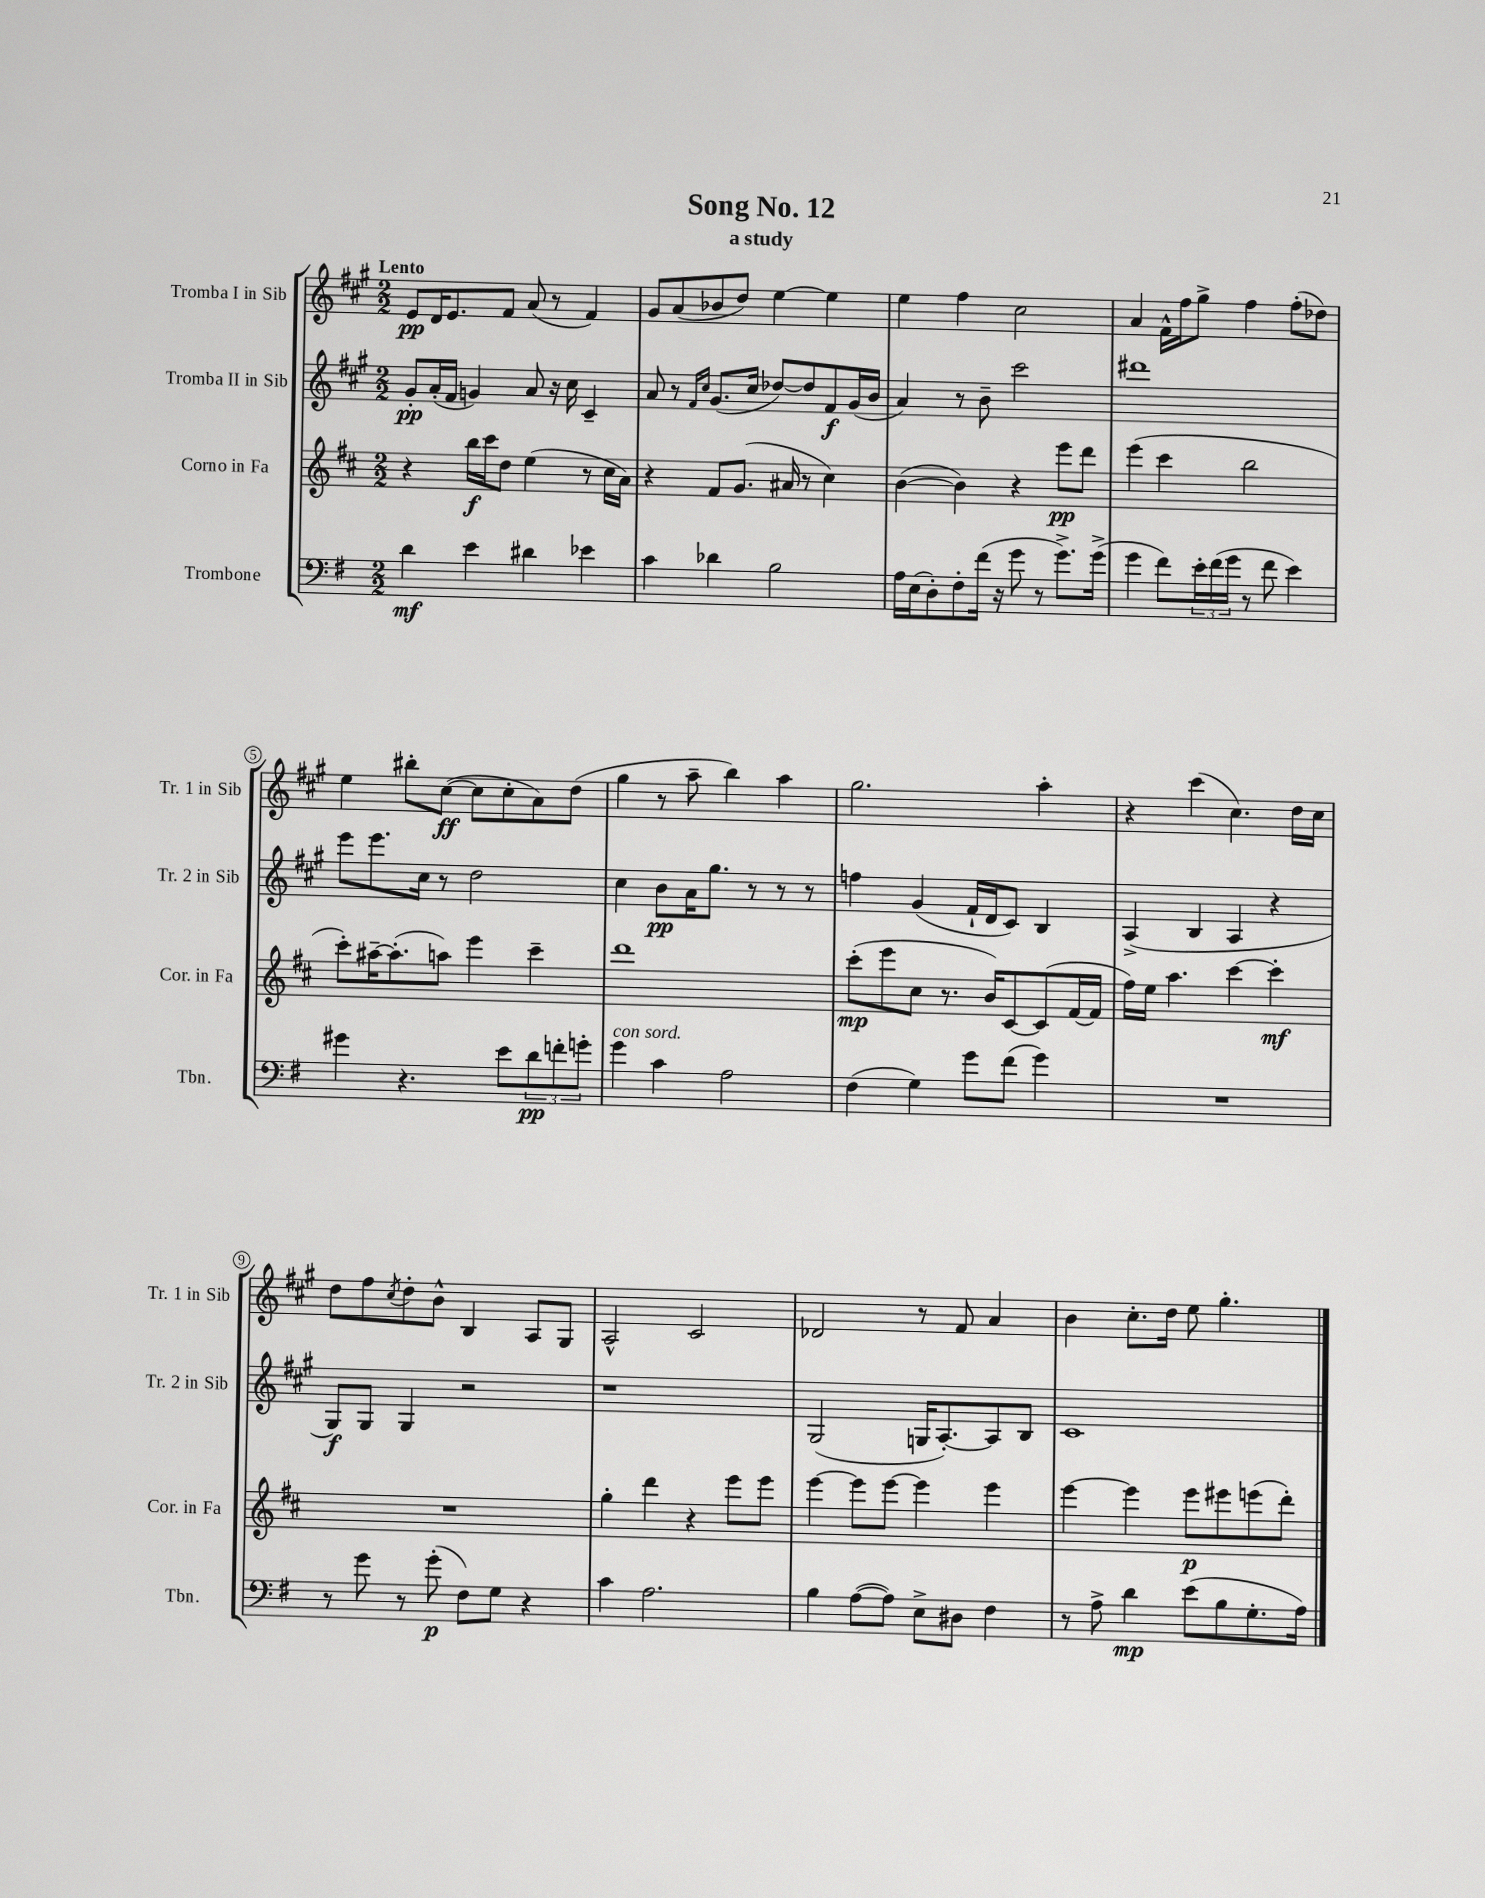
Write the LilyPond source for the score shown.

\header { title = "Song No. 12" subtitle = "a study" }
<<
\new StaffGroup <<
\new Staff = "s0" \with { instrumentName = "Tromba I in Sib" shortInstrumentName = "Tr. 1 in Sib" } {
    \clef treble \key a \major \numericTimeSignature \time 2/2 \tempo "Lento"
    e'8\pp d'16 e'8. fis'8 a'8( r8 fis'4) |
    gis'8 a'8( bes'8 d''8) e''4~ e''4 |
    e''4 fis''4 cis''2 |
    a'4 fis'16-^ fis''16 gis''8-> fis''4 fis''8-.( des''8) |
    e''4 bis''8-. cis''8~\ff( cis''8 cis''8-. a'8) d''8( |
    gis''4 r8 a''8-- b''4) a''4 |
    gis''2. a''4-. |
    r4 cis'''4( cis''4.) d''16 cis''16 |
    d''8 fis''8 \acciaccatura { cis''8 } d''8-. b'8-^ b4 a8 gis8 |
    a2-^ cis'2 |
    des'2 r8 fis'8 a'4 |
    b'4 cis''8.-. d''16 e''8 gis''4.-. \bar "|." |
}
\new Staff = "s1" \with { instrumentName = "Tromba II in Sib" shortInstrumentName = "Tr. 2 in Sib" } {
    \clef treble \key a \major \numericTimeSignature \time 2/2
    gis'8-.\pp a'16-.( fis'16 g'4) a'8 r16 cis''16 cis'4-- |
    a'8 r8 \grace { fis'16 cis''16 } gis'8.( cis''16 des''8~) des''8 fis'8\f gis'16( b'16 |
    a'4) r8 b'8-- cis'''2 |
    dis'''1 |
    e'''8 e'''8. cis''16 r8 d''2 |
    cis''4 b'8\pp a'16 gis''8. r8 r8 r8 |
    f''4 gis'4( fis'16-! d'16 cis'8) b4 |
    a4->( b4 a4 r4 |
    gis8\f) gis8 gis4 r2 |
    r1 |
    gis2( g16 a8.~-.) a8 b8 |
    cis'1 \bar "|." |
}
\new Staff = "s2" \with { instrumentName = "Corno in Fa" shortInstrumentName = "Cor. in Fa" } {
    \clef treble \key d \major \numericTimeSignature \time 2/2
    r4 b''16\f cis'''16 d''8 e''4( r8 cis''16 a'16) |
    r4 fis'8 g'8.( ais'16 r8 cis''4) |
    b'4~( b'4) r4 e'''8\pp d'''8 |
    e'''4( cis'''4 b''2 |
    cis'''8-.) ais''16~-- ais''8.-.( a''8) e'''4 cis'''4-- |
    d'''1 |
    cis'''8-.\mp( e'''8 cis''8 r8. b'16) cis'8~ cis'8( fis'16~ fis'16 |
    fis''16) e''16 a''4. cis'''4~ cis'''4-.\mf |
    R1 |
    g''4-. d'''4 r4 e'''8 e'''8 |
    e'''4~ e'''8 e'''8~ e'''4 e'''4 |
    e'''4~ e'''4 e'''8\p eis'''8 e'''8( d'''8-.) \bar "|." |
}
\new Staff = "s3" \with { instrumentName = "Trombone" shortInstrumentName = "Tbn." } {
    \clef bass \key g \major \numericTimeSignature \time 2/2
    d'4\mf e'4 dis'4 ees'4 |
    c'4 des'4 b2 |
    a16 e16( d8-.) fis8-. fis'16( r16 g'8 r8 g'8.->) g'16->( |
    g'4 fis'8) \tuplet 3/2 { e'16-. fis'16( g'16 } r8 fis'8 e'4) |
    gis'4 r4. e'8 \tuplet 3/2 { d'8\pp f'8-. g'8-. } |
    g'4^\markup { \italic "con sord." } c'4 a2 |
    fis4( g4) g'8 fis'8( g'4) |
    R1 |
    r8 g'8 r8 g'8-.\p( fis8) g8 r4 |
    c'4 a2. |
    b4 a8~( a8) e8-> dis8 fis4 |
    r8 a8-> d'4\mp e'8( b8 g8.-. a16) \bar "|." |
}
>>
>>
\layout { \context { \Score \override BarNumber.stencil = #(make-stencil-circler 0.1 0.3 ly:text-interface::print) } }
